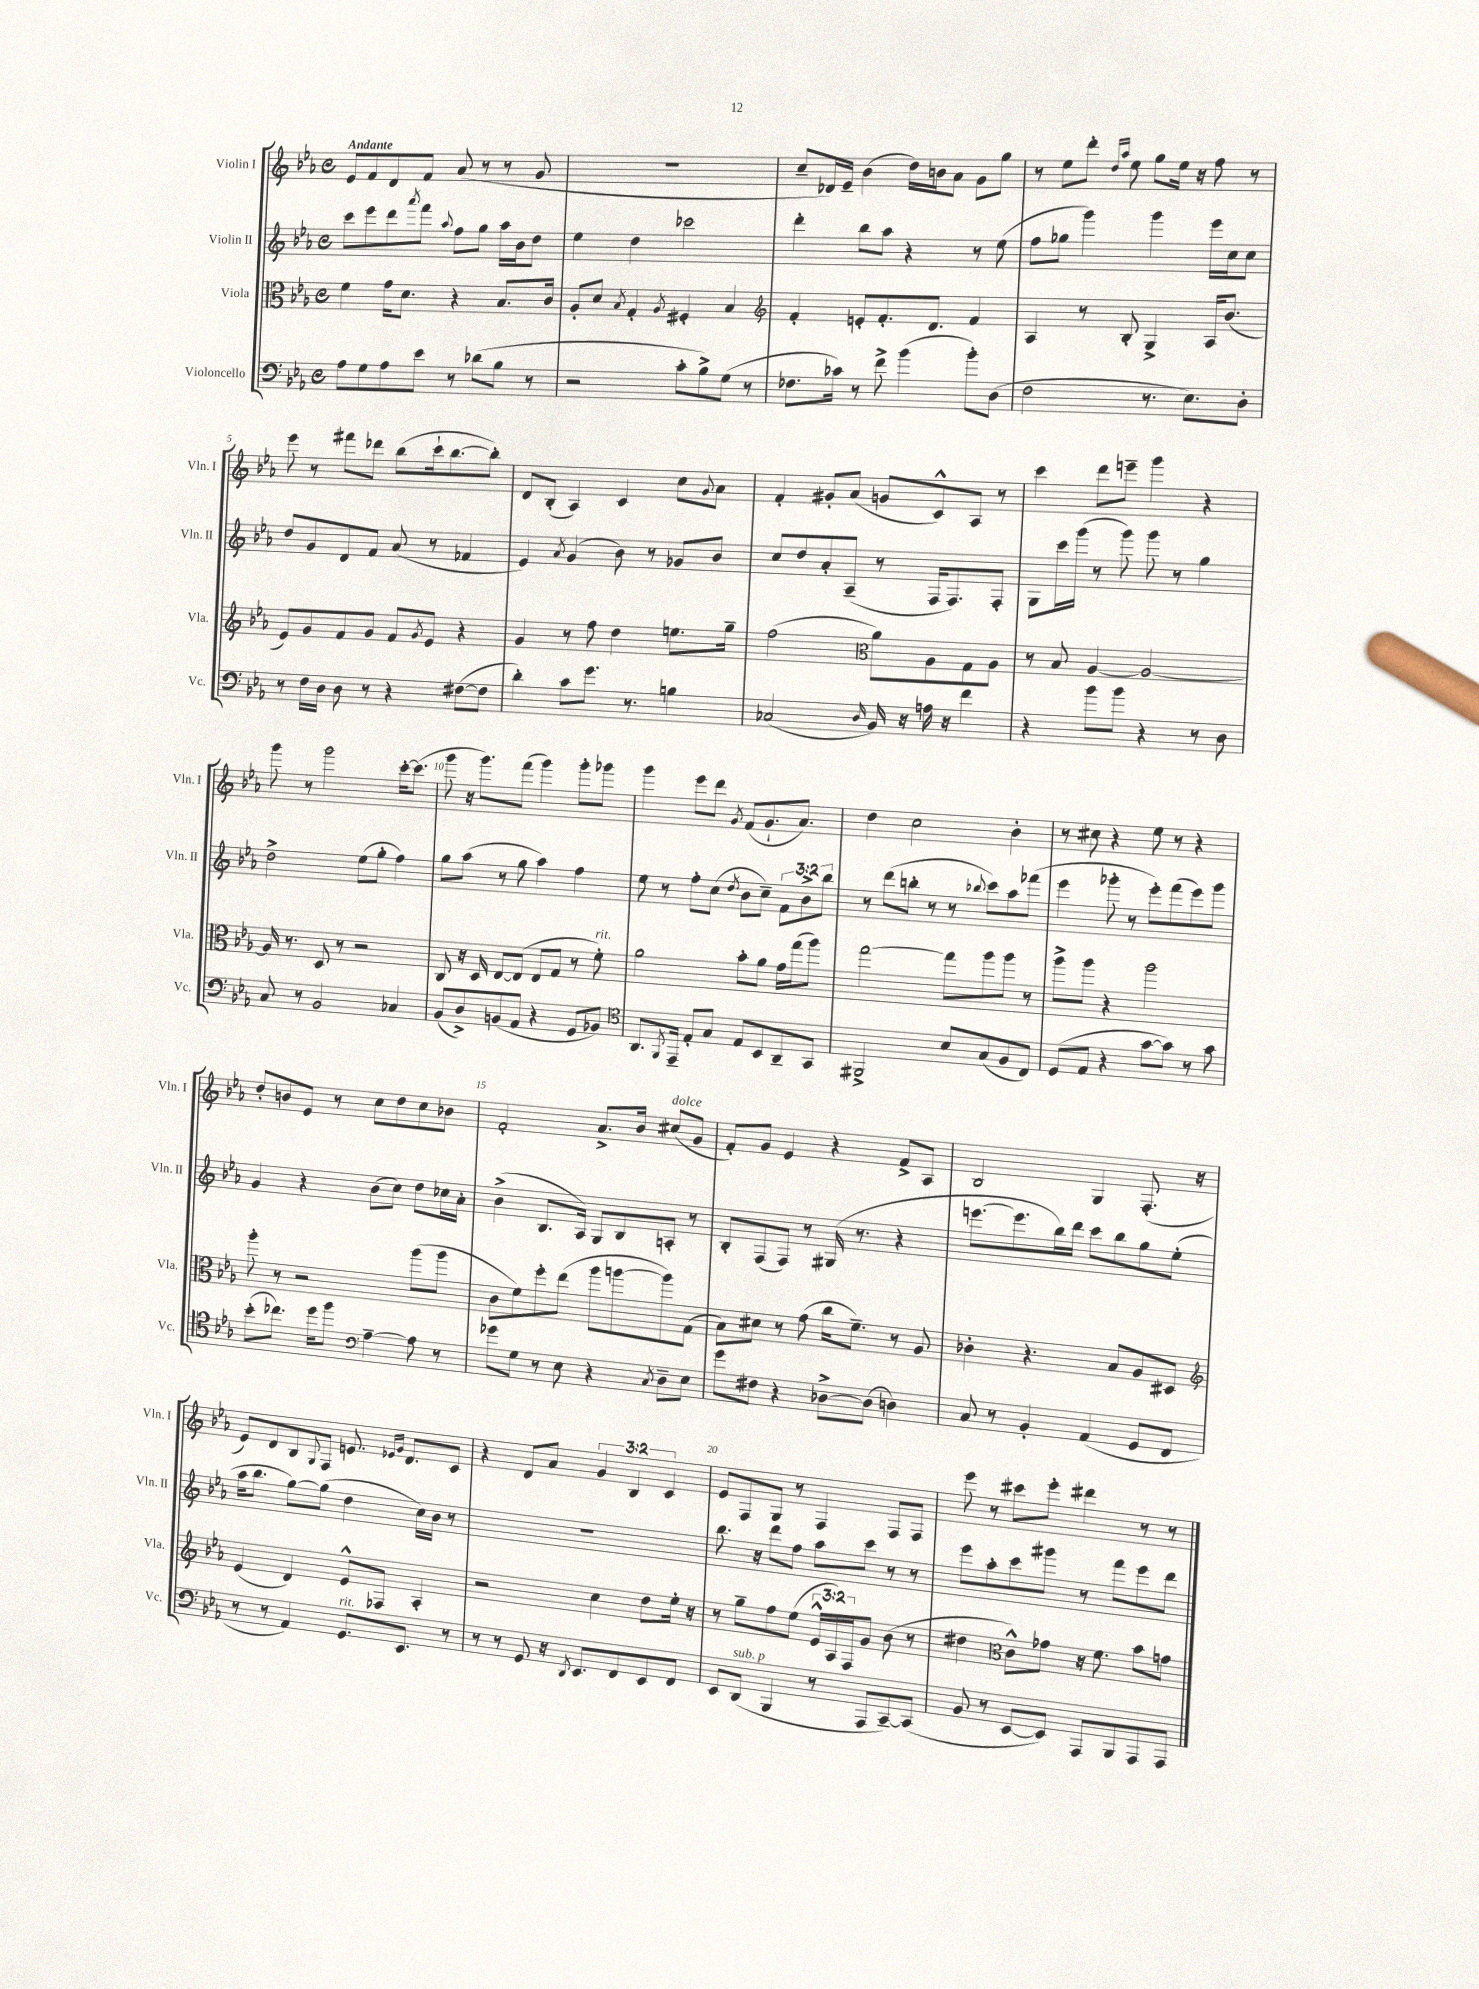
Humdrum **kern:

**kern	**kern	**kern	**kern
*staff4	*staff3	*staff2	*staff1
*clefF4	*clefC3	*clefG2	*clefG2
*k[b-e-a-]	*k[b-e-a-]	*k[b-e-a-]	*k[b-e-a-]
*M4/4	*M4/4	*M4/4	*M4/4
*met(c)	*met(c)	*met(c)	*met(c)
8A-	4f	8ccc	8e-
8G	.	8eee-	8f
8A-	16g	8ddd	8d
.	8.d	.	.
.	.	8qaaa-	.
8e-	.	8fff	8f
.	.	8qqaa-	.
8r	4r	8ff	(8a-
(8d-	.	8gg	8r
8B-	8.B-	16aa-	8r
.	.	16b-	.
8r	.	8dd	8g
.	16c	.	.
=	=	=	=
2r	8A-'	4ee-	1r
.	8d	.	.
.	8qB-	.	.
.	4G'	4dd	.
.	8qA-	.	.
8c'	4F#'	2ccc-	.
8B-^)	.	.	.
(8G	4B-	.	.
8r	.	.	.
=	=	=	=
*	*clefG2	*	*
8.F-	4f'	4ddd'	8cc~
.	.	.	16d-)
16c-)	.	.	16e-~
8r	8e'	8bb-	(4b-
8f^	8.f'	8aa-	.
(4b-	.	4r	16dd)
.	8.d	.	16b
.	.	.	8a-
8b-')	4f	8r	8g
(8D	.	(8ee-	8gg
=	=	=	=
2F	4A-	8ff	8r
.	.	8gg-	8ee-
.	8r	4ggg)	8ddd'
.	.	.	16qqdd
.	.	.	16qqaa-
.	8B-'	.	8ee-
8.r	4G^	4ggg	8gg
.	.	.	16ee-
8.E-)	.	.	16r
.	16A-	16eee-	8ff
.	(8.b-	16cc	.
8D'	.	8cc	8r
=	=	=	=
8r	8e-)	8dd	8eee-
16F	8g	8g	8r
16D	.	.	.
8D	8f	8d	8fff#
8r	8g	8f	8ddd-
4r	8f	(8a-	(8bb-
.	8qg	.	.
.	8e-	8r	16ccc`
.	.	.	[8.bb-
([8F#	4r	4f-	.
8F#]	.	.	8bb-'])
=	=	=	=
4d')	4g	4e-)	8d
.	.	.	(8B-'
.	.	8qa-	.
8c	8r	(4g	4A-)
8.g	8ff	.	.
.	4dd	8b-)	4c
8.r	.	.	.
.	.	8r	.
4B	8.ee	8g-	8cc
.	.	.	8qqg
.	.	8b-	8a-
.	16gg~	.	.
=	=	=	=
(2C-	(2ff	8cc	4f'
.	.	8dd	.
.	.	8a-'	8g#'
.	.	(8A-~	(8a-
*	*clefC3	*	*
16qqD	.	.	.
16BB-)	8a-)	8r	8g
16r	.	.	.
16A	8A-	16F	8c^^)
16r	.	8.F)	.
4f	8G	.	8A-
.	8A-	8F'	8r
=	=	=	=
4r	8r	8G	4ccc
.	8B-	16ccc	.
.	.	(16ggg	.
8b-	[4A-	8r	8ddd
8b-	.	8ggg)	8eee~
4r	2A-_	8ggg	4ggg
.	.	8r	.
8r	.	4gg	4r
8D	.	.	.
=	=	=	=
8C	16A-]	2dd^	8ggg
.	8.r	.	.
8r	.	.	8r
2BB-	8D	.	2ggg
.	8r	.	.
.	2r	(8ee-	.
.	.	8gg'	.
4C-	.	4ff)	[16ccc'
.	.	.	(8.ccc]
=	=	=	=
(8BB-	8C	8gg	8ggg
8D^)	16r	(8aa-	16r
.	16D	.	8.ggg)
(8BB	[8E-	8r	.
8AA-	(8E-]	8gg	(8fff
4r	8E-	4aa-)	4ggg)
.	8G	.	.
8GG	8r	4ff	8ggg'
8BB-)	8f')	.	8ggg-
=	=	=	=
*clefC4	*	*	*
8.AA-	2a-	8ee-	4ggg
.	.	8r	.
8qFF	.	.	.
16EE-~	.	.	.
8E-'	.	8ff'	8eee-
8G	.	(8cc	8ddd
.	.	8qdd	8qg
8E-	8b-'	8b-	(8f
8BB-	8a-	8cc~)	8.g`
8AA-~	16g	12f	.
.	(16gg	.	8.a-)
.	.	12b-^	.
8GG	8aa-)	.	.
.	.	12bb-	.
=	=	=	=
2FF#^	[2gg	8r	4dd
.	.	(8ddd	.
.	.	8bb'	2cc
.	.	8r	.
8B-	8gg]	8r	.
.	.	8qqbb-	.
(8G	8aa-	8ccc)	.
8F	8aa-	8aa-	4b-'
8C)	8r	(8fff-	.
=	=	=	=
(8D	8aa-^	4eee-	8r
8E-	8aa-	.	8cc#
4r	4r	8ggg-'	4r
.	.	8r	.
[8g	2aa-	8eee-')	8ee-
8g])	.	(8fff	8r
8r	.	8eee-)	4r
8g	.	8ggg-	.
=	=	=	=
(8b-'	8aa-'	4g	8dd'
8.cc-)	8r	.	8b
.	2r	4r	8e-
16dd	.	.	.
8ff	.	.	8r
*clefF4	*	*	*
[4A-~	.	(8b-	8cc
.	.	8cc)	8dd
8A-]	(8aa-	8dd	8cc
8r	8aa-	16cc-	8b-
.	.	16a-'	.
=	=	=	=
8g-	8c	(4b-^	2f'
8G	8f)	.	.
8r	8ff'	8.B-	.
8E-	(8ee-	.	.
.	.	16A-)	.
4r	8aa-	8G	8.a-^
.	[8aa	8B-	.
.	.	.	16b-
8qC	.	.	.
8D~	8aa])	8A'	(8cc#
8E-	(8G	8r	8g
=	=	=	=
8g	8B-)	8B-'	8f')
8F#	8d#	(8F	8g
4r	8r	8F)	4e-
.	(8g	8r	.
[8D-^	16cc	(16G#	4r
.	8.f~)	8.r	.
(8D-]	.	.	.
4D)	8r	4r	8f^
.	8A-	.	8A-
=	=	=	=
8C	4c-'	[8.eee	2B-
8r	.	.	.
.	.	8.eee]	.
4BB-'	4.r	.	.
.	.	16bb-)	.
.	.	16ddd	.
(4AA-	.	8ccc	4G
.	8B-	8bb-	.
8GG	8A-	8gg	(8.F'
8FF	8D#	(8ee-'	.
.	.	.	16r
=	=	=	=
*	*clefG2	*	*
8r	(4e-	16aa-	8e-)
.	.	8.bb-	.
8r	.	.	8d
4AA-)	4d)	[8gg)	8B-
.	.	.	8qqG
.	.	(8gg]	8F
8.GG	8e-^^	4dd	8.e
.	8F-	.	.
.	.	.	16qqe-
.	.	.	16qqg
8.EE-	.	.	8.d
.	4A-'	16cc)	.
.	.	16b-	.
8r	.	8r	8c
=	=	=	=
8r	2r	1r	4r
8r	.	.	.
8GG	.	.	8d
16r	.	.	8a-
8qDD	.	.	.
8.EE-	.	.	.
.	4cc	.	6g
8FF	.	.	.
.	.	.	6B-
8EE-	8dd	.	.
.	.	.	6c
8FF	16ee-'	.	.
.	16r	.	.
=	=	=	=
8EE-	8r	8.bb-	8e-
(8DD	8gg~	.	8F
.	.	16r	.
4BBB-	8ff	8ddd	8G
.	(8ee-	8ff	8r
8r	24e-^^	8aa-	4F
.	24A-)	.	.
.	24F	.	.
8AAA-	8g	8ccc	.
[8CC~)	(8b-	8r	8F
(8CC]	8r	8r	8F
=	=	=	=
8BB-	4dd#	8eee-	8eee-
8r	.	8aa-'	8r
*	*clefC3	*	*
[8EE-	8c^^)	8ccc	8ccc#
8EE-])	8g-	8ggg#	8eee-'
8AAA-	16r	8r	4ddd#
.	8.f	.	.
8BBB-	.	8fff	.
8AAA-	8b-	8eee-	8r
8AAA-	8g	8ddd	8r
==	==	==	==
*-	*-	*-	*-
